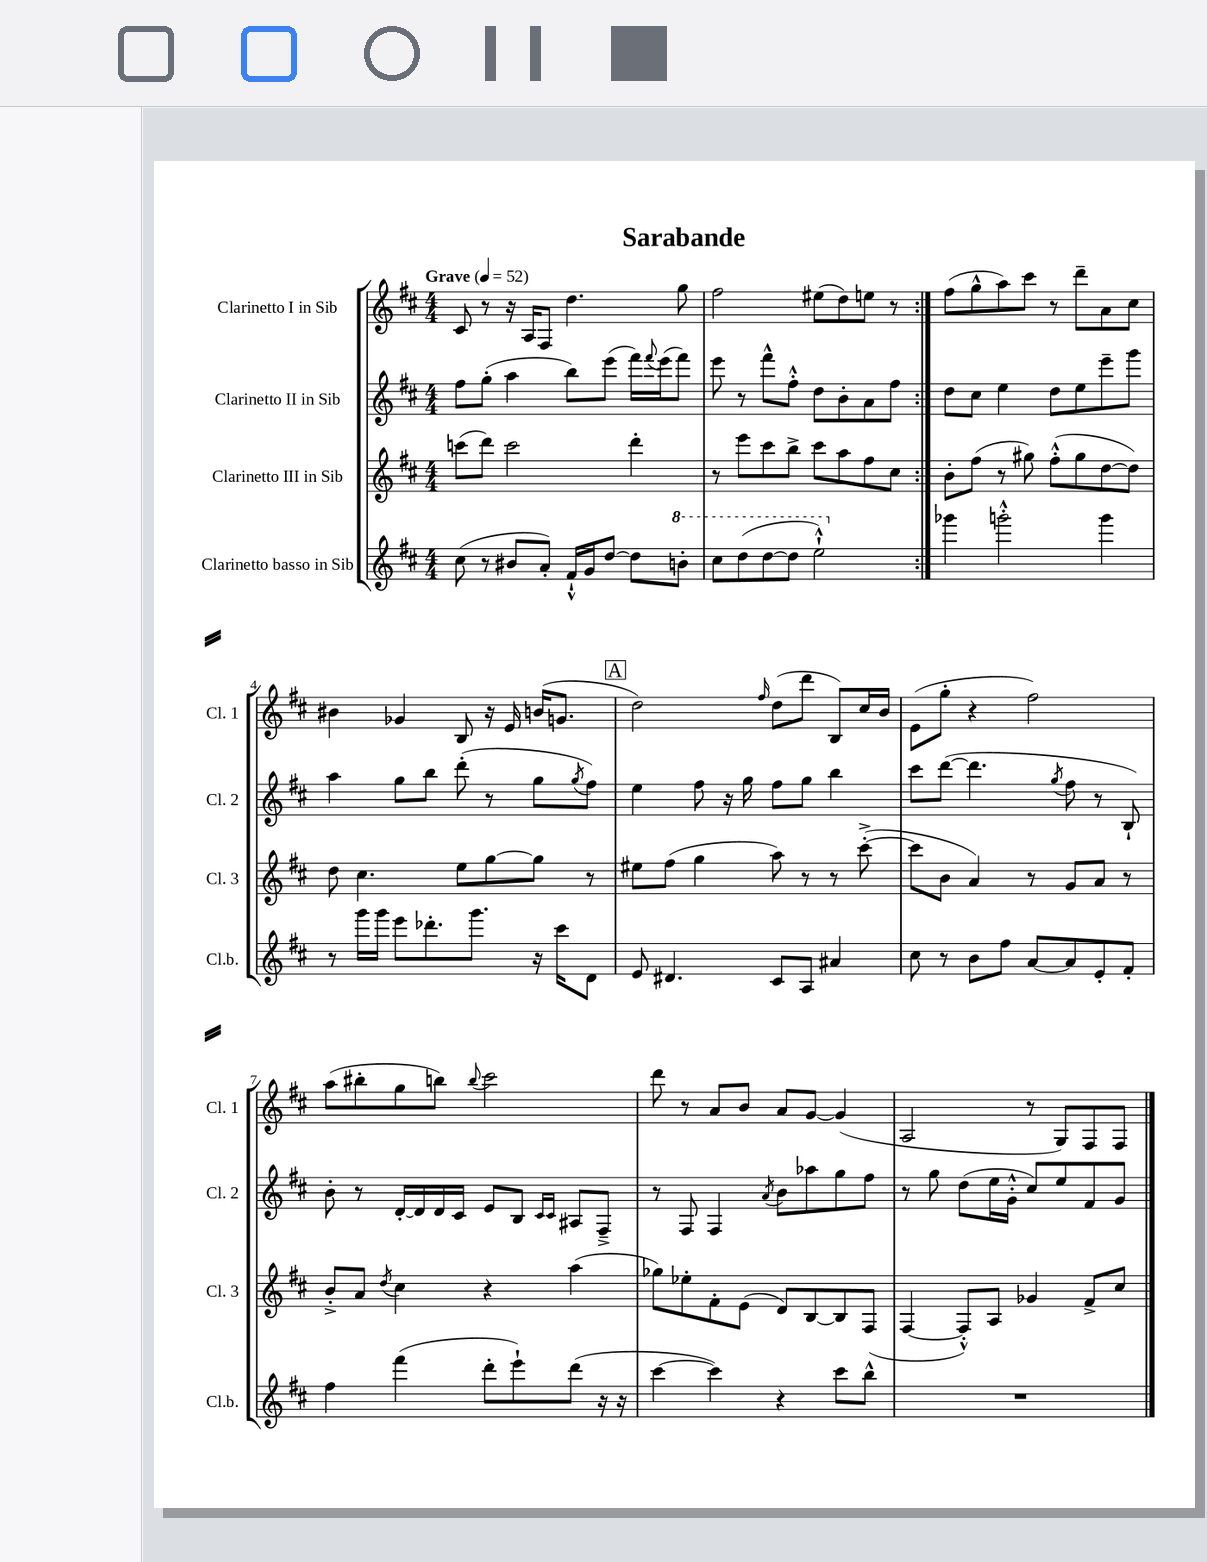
\header { title = "Sarabande" }
<<
\new StaffGroup <<
\new Staff = "s0" \with { instrumentName = "Clarinetto I in Sib" shortInstrumentName = "Cl. 1" } {
    \clef treble \key d \major \numericTimeSignature \time 4/4 \tempo "Grave" 4 = 52
    \repeat volta 2 { cis'8 r8 r16 a16 fis8 d''4. g''8 |
    fis''2 eis''8( d''8) e''8 r8 | }
    fis''8( g''8-^ a''8) cis'''8 r8 d'''8-- a'8 cis''8 |
    bis'4 ges'4 b8 r16 e'16 b'16( g'8. |
    \mark \markup { \box "A" } d''2) \grace { fis''16 } d''8( d'''8 b8) cis''16 b'16 |
    e'8( g''8-. r4 fis''2) |
    a''8( bis''8-. g''8 b''8) \appoggiatura { b''8 } cis'''2 |
    d'''8 r8 a'8 b'8 a'8 g'8~ g'4( |
    a2 r8 g8) fis8 fis8 \bar "|." |
}
\new Staff = "s1" \with { instrumentName = "Clarinetto II in Sib" shortInstrumentName = "Cl. 2" } {
    \clef treble \key d \major \numericTimeSignature \time 4/4
    \repeat volta 2 { fis''8 g''8-.( a''4 b''8) e'''8( fis'''16) \appoggiatura { fis'''8 } e'''16( fis'''8) |
    e'''8 r8 fis'''8-^ fis''8-.-^ d''8 b'8-. a'8 fis''8 | }
    d''8 cis''8 e''4 d''8 e''8 e'''8-- g'''8 |
    a''4 g''8 b''8 d'''8-.( r8 g''8 \acciaccatura { g''8 } fis''8) |
    \mark \markup { \box "A" } e''4 fis''8 r16 g''16 fis''8 g''8 b''4 |
    cis'''8 d'''8~( d'''4. \acciaccatura { g''8 } fis''8 r8 b8-!) |
    b'8-. r8 d'16~-. d'16 d'16 cis'16 e'8 b8 \grace { cis'16 cis'16 } ais8 fis8---> |
    r8 fis8 fis4 \acciaccatura { a'8 } b'8 aes''8 g''8 fis''8 |
    r8 g''8 d''8( e''16 g'16-.-^ cis''8) e''8 fis'8 g'8 \bar "|." |
}
\new Staff = "s2" \with { instrumentName = "Clarinetto III in Sib" shortInstrumentName = "Cl. 3" } {
    \clef treble \key d \major \numericTimeSignature \time 4/4
    \repeat volta 2 { c'''8( d'''8) c'''2 d'''4-. |
    r8 e'''8 cis'''8 b''8-> cis'''8 a''8 fis''8 cis''8 | }
    b'8-. fis''8( r8 gis''8) fis''8-.-^( gis''8 d''8~ d''8) |
    d''8 cis''4. e''8 g''8~ g''8 r8 |
    \mark \markup { \box "A" } eis''8 fis''8( g''4 a''8) r8 r8 cis'''8~-.->( |
    cis'''8 b'8 a'4) r8 g'8 a'8 r8 |
    b'8-.-> a'8 \acciaccatura { d''8 } cis''4 r4 a''4( |
    ges''8) ees''8-. fis'8-. e'8( d'8) b8~ b8 fis8( |
    fis4~ fis8-.-^) a8 ges'4 fis'8-> cis''8 \bar "|." |
}
\new Staff = "s3" \with { instrumentName = "Clarinetto basso in Sib" shortInstrumentName = "Cl.b." } {
    \clef treble \key d \major \numericTimeSignature \time 4/4
    \repeat volta 2 { cis''8( r8 bis'8 a'8-.) fis'16-!-^ g'16 d''8~ d''8 \ottava #1 b''!8-. |
    cis'''8 d'''8( d'''8~ d'''8 e'''2-!-^) \ottava #0 | }
    ges'''4 g'''2-.-^ g'''4 |
    r8 g'''16 g'''16 e'''8 des'''8.-. g'''8. r16 cis'''16 d'8 |
    \mark \markup { \box "A" } e'8 dis'4. cis'8 a8 ais'4 |
    cis''8 r8 b'8 fis''8 a'8~ a'8 e'8-. fis'8-. |
    fis''4 fis'''4( d'''8-. e'''8-!) d'''8( r16 r16 |
    cis'''4~ cis'''4) r4 cis'''8 b''8-^ |
    R1 \bar "|." |
}
>>
>>
